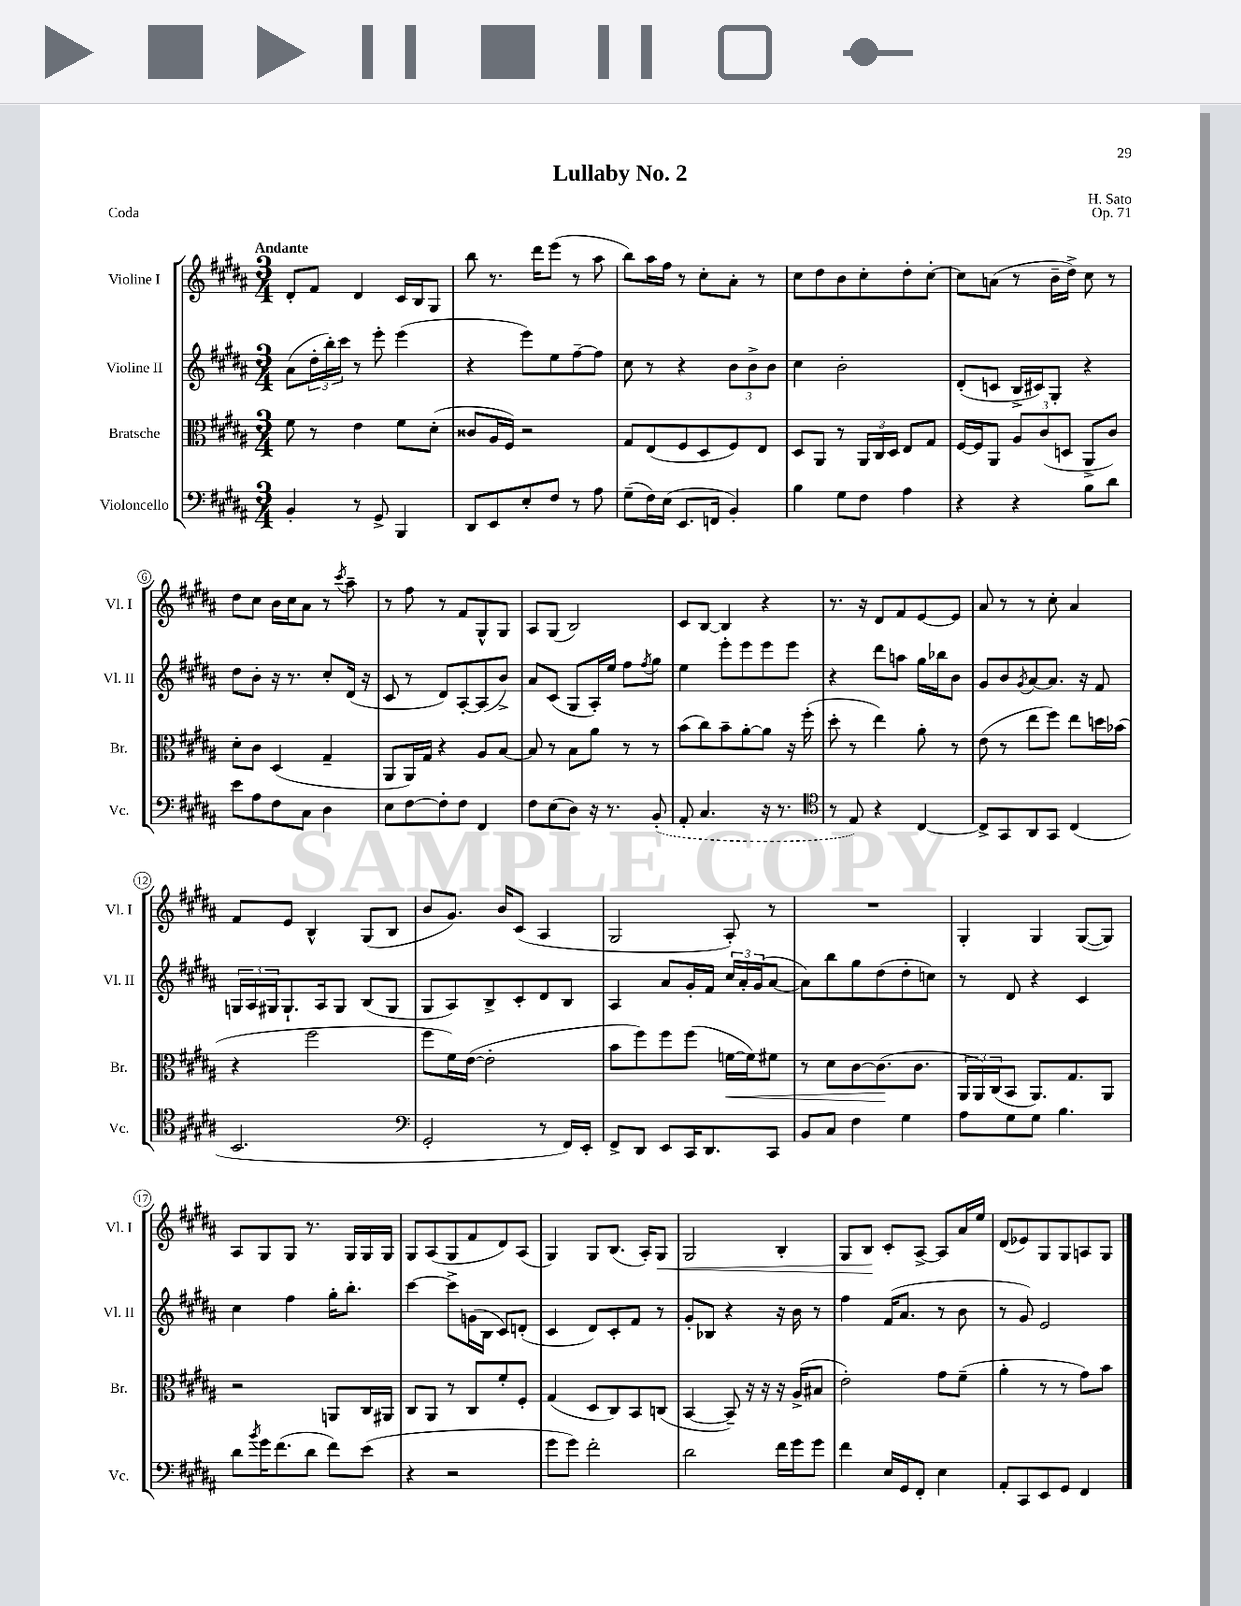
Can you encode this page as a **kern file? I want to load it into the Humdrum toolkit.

**kern	**kern	**kern	**kern
*staff4	*staff3	*staff2	*staff1
*clefF4	*clefC3	*clefG2	*clefG2
*k[f#c#g#d#a#]	*k[f#c#g#d#a#]	*k[f#c#g#d#a#]	*k[f#c#g#d#a#]
*M3/4	*M3/4	*M3/4	*M3/4
4BB'	8f#	(8a#	8d#'
.	8r	24dd#'	8f#
.	.	24bb')	.
.	.	24ccc#	.
8r	4e	8r	4d#
8GG#^	.	8eee'	.
4BBB	8f#	(4eee	16c#
.	.	.	16B
.	(8d#'	.	8G#
=	=	=	=
8DD#	8c##	4r	8bb
8EE	16A#	.	8.r
.	16F#)	.	.
8E'	2r	8eee)	.
.	.	.	16ddd#
8F#	.	8ee	(8eee
8r	.	[8ff#~	8r
8A#	.	8ff#]	8aa#
=	=	=	=
(8G#~	8G#	8cc#	8bb)
16F#)	(8E	8r	16aa#
(16E	.	.	16ff#
8.EE	8F#	4r	8r
.	8D#	.	8cc#'
16FF	.	.	.
4BB')	8F#)	12b	8a#'
.	.	12b^	.
.	8E	.	8r
.	.	12b	.
=	=	=	=
4B	8D#	4cc#	8cc#
.	8AA#	.	8dd#
8G#	8r	2b'	8b
8F#	24AA#	.	8cc#'
.	24C#	.	.
.	24D#	.	.
4A#	8E	.	8dd#'
.	8G#	.	[8cc#'
=	=	=	=
4r	[16F#	(8d#'	8cc#]
.	16F#]	.	.
.	8AA#	8c	(8a
4r	12A#	16B^	8r
.	.	16c#)	.
.	(12c#	.	.
.	.	8G#'	16b~
.	12D	.	.
.	.	.	16dd#^)
8B	8AA#^	4r	8cc#
8d#	8c#)	.	8r
=	=	=	=
8e	8d#'	8dd#	8dd#
8A#	8c#	8b'	8cc#
8F#	(4D#	16r	16b
.	.	8.r	16cc#
8C#	.	.	8a#
4D#	4G#~	8cc#'	8r
.	.	.	8qccc#
.	.	(16d#	8aa#~
.	.	16r	.
=	=	=	=
8E	8AA#	8c#	8r
[8F#	16AA#)	8r	8ff#
.	16G#	.	.
8F#']	4r	8d#)	8r
8F#	.	[8A#'	8f#
4FF#	8A#	(8A#]	8G#^^
.	[8B	8b^)	8G#
=	=	=	=
8F#	8B]	8a#	8A#
(8E	8r	(8c#	(8G#
8D#)	8B	8G#	2B)
16r	8a#	16A#')	.
8.r	.	16ee	.
.	8r	8ff#	.
.	.	8qff#	.
(8BB'	8r	8gg#	.
=	=	=	=
8AA#'	(8b	4ee	8c#
4.C#	8cc#)	.	[8B
.	8b~	8eee'	4B]
.	[8a#'	8eee	.
16r	8a#]	8eee	4r
8.r	.	.	.
.	16r	8eee	.
.	(16ff#'	.	.
=	=	=	=
*clefC4	*	*	*
8r	8dd#'	4r	8.r
8E)	8r	.	.
.	.	.	16r
4r	4ee)	8ddd#	8d#
.	.	8aa	8f#
[4C#	8a#'	16gg#	[8e
.	.	16bb-	.
.	8r	8b	8e]
=	=	=	=
8C#^]	(8e	8g#	8a#
8GG#	8r	8b	8r
.	.	8qg#	.
8AA#	8ee	[8a#	8r
8GG#	8ff#)	8.a#]	8cc#'
(4C#	8ee	.	4a#
.	.	16r	.
.	16dd	8f#	.
.	(16b-	.	.
=	=	=	=
2.BB	4r	24G	8f#
.	.	24A#	.
.	.	24G#	.
.	.	8.G#`	8e
.	2ff#	.	4B^^
.	.	16A#	.
.	.	8G#	.
.	.	(8B	(8G#
.	.	8G#	8B
=	=	=	=
*clefF4	*	*	*
2GG#'	8ff#	8G#	8b
.	16f#)	8A#)	8.g#)
.	([16e	.	.
.	2e']	8B^	.
.	.	.	16b
.	.	8c#'	(8c#
8r	.	8d#	4A#
16FF#)	.	8B	.
16EE'	.	.	.
=	=	=	=
8FF#^	8b	4A#	2G#
8DD#	8ff#)	.	.
8EE	8ff#	8a#	.
16CC#	(8ff#	16g#'	.
8.DD#	.	16f#	.
.	[16f	24cc#	8A#')
.	.	24a#'	.
.	16f])	.	.
.	.	(24g#	.
8CC#	8f#	[8a#	8r
=	=	=	=
8BB	8r	8a#])	2.r
8C#	8d#	8bb	.
4F#	[8c#	8gg#	.
.	(8.c#]	(8dd#	.
4G#	.	8dd#'	.
.	8.c#	.	.
.	.	8cc)	.
=	=	=	=
8A#	24AA#	8r	4G#'
.	24AA#)	.	.
.	(24C#	.	.
8G#	8BB	8d#	.
8G#	8.AA#)	4r	4G#
4.B	.	.	.
.	8.G#	.	.
.	.	4c#	([8G#
.	8AA#	.	8G#])
=	=	=	=
8d#	2r	4cc#	8A#
8qb	.	.	.
16g#	.	.	8G#
(8.f#	.	.	.
.	.	4ff#	8G#
8d#	.	.	8.r
8f#)	8AA	16gg#'	.
.	.	8.bb'	16G#
(8e	16C#	.	16G#
.	16AA#	.	16G#
=	=	=	=
4r	8C#	[4ccc#	8G#
.	8AA#	.	(8A#
2r	8r	8ccc#^]	8G#
.	8C#	(16g	8f#
.	.	16B	.
.	8f#'	8c#)	8d#)
.	8F#'	(8d'	(8A#
=	=	=	=
8g#	(4G#	4c#	4G#)
8g#)	.	.	.
2f#'	8D#	8d#)	8G#
.	8C#)	8c#'	(8.B
.	8BB	8f#	.
.	.	.	16A#')
.	(8C	8r	8G#
=	=	=	=
2d#	[4BB	8g#'	2G#
.	.	8B-	.
.	8BB~])	4r	.
.	16r	.	.
.	16r	.	.
16f#	16r	16r	4B'
16g#	(16A#^	16b	.
8g#	8B#	8r	.
=	=	=	=
4f#	2e')	4ff#	8G#
.	.	.	8B
16E	.	(16f#	8c#'
16GG#	.	8.a#	.
8FF#'	.	.	[8A#^
4E	8g#	8r	8A#]
.	(8f#~	8b	16a#
.	.	.	16ee
=	=	=	=
8AA#'	4a#'	8r	(8d#
8CC#	.	8g#)	8e-)
8EE	8r	2e	8G#
8GG#	8r	.	8G#
4FF#	8g#)	.	8A
.	8b	.	8G#
==	==	==	==
*-	*-	*-	*-
